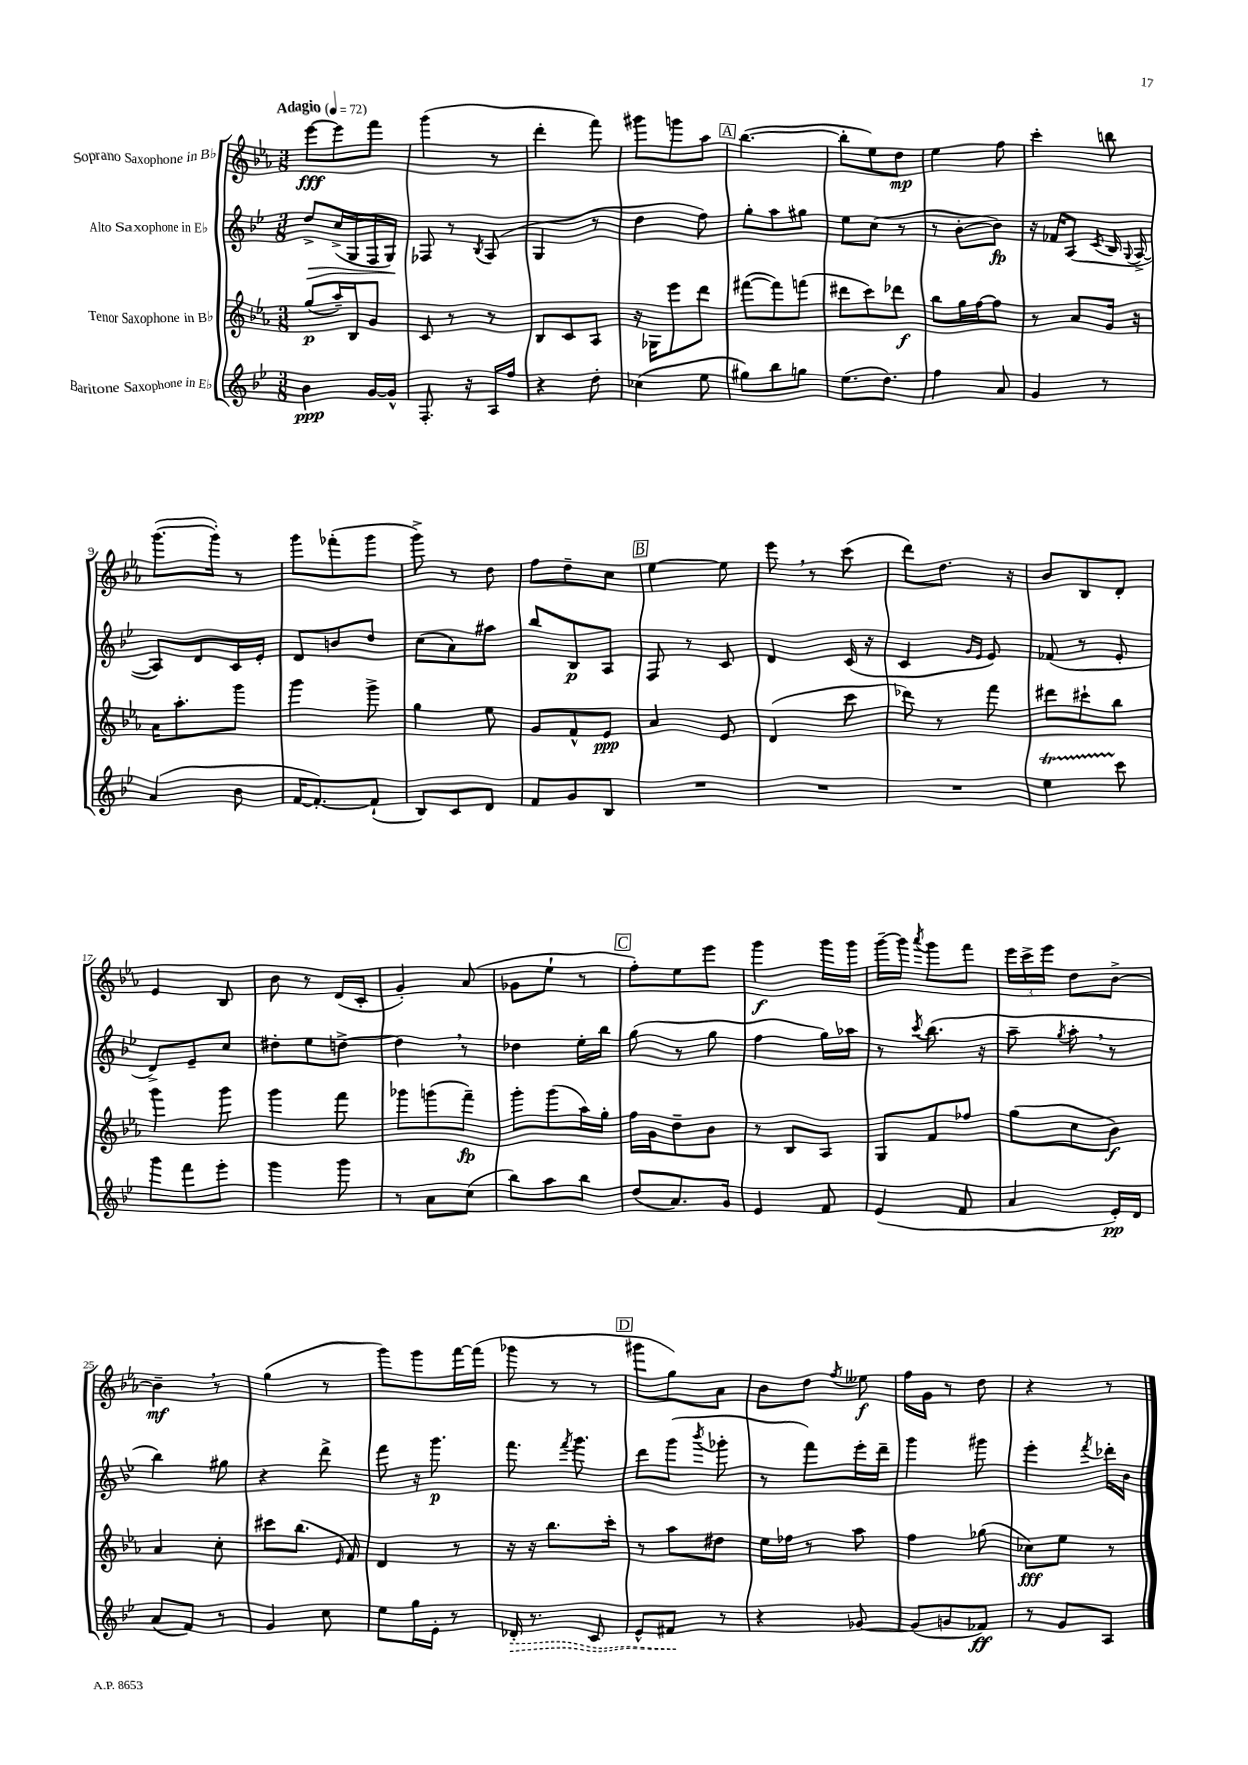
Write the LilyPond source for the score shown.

<<
\new StaffGroup <<
\new Staff = "s0" \with { instrumentName = "Soprano Saxophone in Bb" } {
    \clef treble \key ees \major \numericTimeSignature \time 3/8 \tempo "Adagio" 4 = 72
    \autoBeamOff ees'''8[~\fff ees'''8 f'''8] |
    g'''4( r8 |
    d'''4-. f'''8) |
    gis'''8[ g'''8 aes''8] |
    \mark \markup { \box "A" } bes''4.~( |
    bes''8[-. ees''8) d''8]\mp |
    ees''4 f''8 |
    c'''4-. b''8 |
    g'''8.[~( g'''16]-.) r8 |
    g'''8[ fes'''8-.( g'''8] |
    g'''8->) r8 d''8 |
    f''8[ d''8-- c''8] |
    \mark \markup { \box "B" } ees''4~ ees''8 |
    ees'''8 \breathe r8 c'''8( |
    d'''8[) d''8.] r16 |
    bes'8[ bes8 d'8]-. |
    ees'4 bes8 |
    bes'8 r8 d'16[( c'16]-. |
    g'4-.) aes'8( |
    ges'8[ ees''8]-! r8 |
    \mark \markup { \box "C" } f''8[-.) ees''8 ees'''8] |
    g'''4\f g'''16[ g'''16] |
    g'''16[~-- g'''16] \acciaccatura { aes'''8 } g'''8[ f'''8] |
    \tuplet 3/2 { ees'''16[ c'''16-> ees'''16] } d''8[ bes'8]~-> |
    bes'4--\mf \breathe r8 |
    g''4( r8 |
    g'''8[) g'''8 f'''16~ f'''16]( |
    ges'''8 r8 r8 |
    \mark \markup { \box "D" } gis'''8[ g''8) aes'8] |
    bes'8[ d''8] \acciaccatura { f''8 } eeses''8\f |
    f''16[ g'16] r8 d''8 |
    r4 r8 \bar "|." |
}
\new Staff = "s1" \with { instrumentName = "Alto Saxophone in Eb" } {
    \clef treble \key bes \major \numericTimeSignature \time 3/8
    \autoBeamOff d''8[->\> c''16->( g16 f16 g16]\!) |
    fes8 r8 \acciaccatura { bes8 } a8( |
    g4 r8 |
    d''4 f''8) |
    \mark \markup { \box "A" } g''8[-. a''8 gis''8] |
    ees''8[ c''8]( r8 |
    r8 bes'8[~-. bes'8]\fp) |
    r16 fes'16[ a8]( \acciaccatura { c'8 } bes16 \appoggiatura { g8 } a16~-> |
    a8[) d'8 c'16 ees'16]-. |
    d'8[ b'8 d''8] |
    c''8[( a'8) ais''8] |
    bes''8[ bes8\p a8] |
    \mark \markup { \box "B" } f8 r8 c'8 |
    d'4 c'16( r16 |
    c'4 \grace { g'16[ ees'16] } ees'8) |
    fes'8( r8 ees'8-. |
    d'8[->) ees'8-- c''8] |
    dis''8[-. ees''8 d''8]~-> |
    d''4 \breathe r8 |
    des''4 ees''16[-. bes''16] |
    \mark \markup { \box "C" } g''8( r8 g''8 |
    f''4 g''16[) aes''16] |
    r8 \acciaccatura { c'''8 } bes''8.( r16 |
    a''8-- \acciaccatura { g''8 } a''8-. \breathe r8 |
    bes''4) gis''8 |
    r4 d'''8-> |
    f'''8 r16 g'''8.\p |
    f'''8. \acciaccatura { f'''8 } g'''8. |
    \mark \markup { \box "D" } d'''8[ g'''8]( \acciaccatura { bes'''8 } ges'''8-. |
    r8 f'''8[) ees'''16-. d'''16]-- |
    g'''4 gis'''8 |
    ees'''4-. \acciaccatura { f'''8 } des'''16[-. bes'16] \bar "|." |
}
\new Staff = "s2" \with { instrumentName = "Tenor Saxophone in Bb" } {
    \clef treble \key ees \major \numericTimeSignature \time 3/8
    \autoBeamOff g''8[\p( aes''16--) bes16 g'8] |
    c'8 r8 r8 |
    bes8[ c'8 aes8] |
    r16 ges16[ ees'''8 d'''8] |
    \mark \markup { \box "A" } fis'''8[~( fis'''8) f'''8]( |
    dis'''8[ c'''8) des'''8]\f |
    bes''8[ g''16 f''16~ f''8] |
    r8 aes'8[ g'16] r16 |
    aes'16[ aes''8.-. g'''8] |
    g'''4 g'''8-> |
    g''4 ees''8 |
    g'8[ f'8-^ ees'8]\ppp |
    \mark \markup { \box "B" } aes'4 ees'8 |
    d'4( c'''8 |
    des'''8) r8 f'''8 |
    dis'''8[ cis'''8-! bes''8] |
    g'''4 g'''8 |
    g'''4 f'''8 |
    ges'''8[ g'''8( f'''8]--\fp) |
    g'''8[-. g'''8( aes''16) g''16]-. |
    \mark \markup { \box "C" } f''16[ g'16 d''8-- bes'8] |
    r8 bes8[ aes8] |
    g8[ f'8 fes''8] |
    g''8[( c''8 bes'8]\f) |
    aes'4 c''8-. |
    cis'''8[ bes''8.]( \grace { ees'16 } f'16) |
    d'4 r8 |
    r16 r16 bes''8.[ c'''16]-. |
    \mark \markup { \box "D" } r8 aes''8[ dis''8] |
    ees''16[ fes''16] r8 aes''8 |
    f''4 ges''8( |
    ces''8[\fff) ees''8] r8 \bar "|." |
}
\new Staff = "s3" \with { instrumentName = "Baritone Saxophone in Eb" } {
    \clef treble \key bes \major \numericTimeSignature \time 3/8
    \autoBeamOff bes'4\ppp g'16[~ g'16]-^ |
    f8.-. r16 a16[ f''16] |
    r4 d''8-. |
    ces''4( ees''8 |
    \mark \markup { \box "A" } gis''8[) bes''8 g''8] |
    ees''8.[( d''8.]) |
    f''4 a'8 |
    g'4 r8 |
    a'4( bes'8 |
    f'16[~ f'8.~-.) f'8]-!( |
    bes8[) c'8 d'8] |
    f'8[ g'8 bes8] |
    \mark \markup { \box "B" } R4. |
    R4. |
    R4. |
    ees''4\startTrillSpan c'''8\stopTrillSpan |
    g'''8[ f'''8 ees'''8]-. |
    g'''4 g'''8 |
    r8 a'8[ c''8]( |
    bes''8[) a''8 bes''8] |
    \mark \markup { \box "C" } d''8[( a'8.) g'16] |
    ees'4 f'8 |
    ees'4( f'8 |
    a'4 ees'16[-.\pp) d'16] |
    a'8[( f'8]) r8 |
    g'4 c''8 |
    ees''8[ g''16 ees'16]-. r8 |
    \once \override Hairpin.style = #'dashed-line des'16-.\> r8. c'8 |
    \mark \markup { \box "D" } ees'8[-^ fis'8]\! r8 |
    r4 ges'8~ |
    ges'8[( g'8 fes'8]\ff) |
    r8 g'8[ a8] \bar "|." |
}
>>
>>
